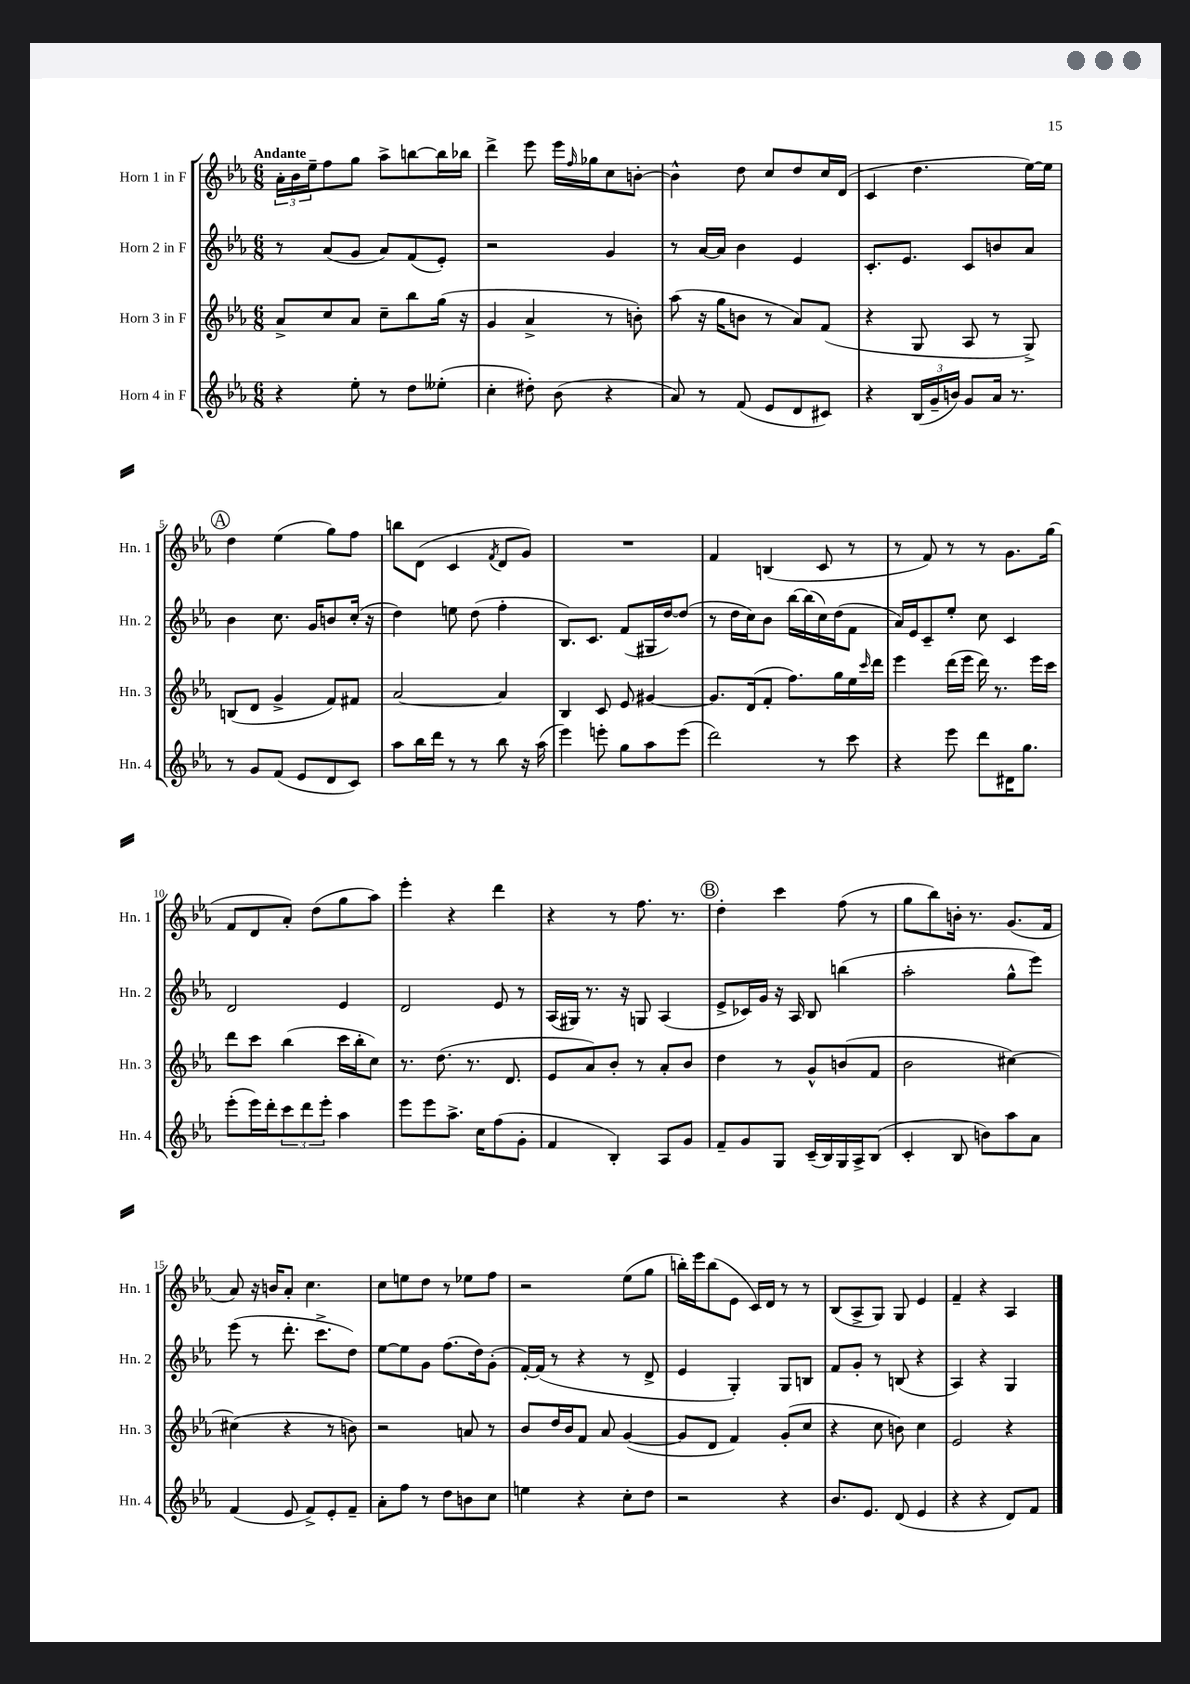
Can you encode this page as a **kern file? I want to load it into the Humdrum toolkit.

**kern	**kern	**kern	**kern
*staff4	*staff3	*staff2	*staff1
*clefG2	*clefG2	*clefG2	*clefG2
*k[b-e-a-]	*k[b-e-a-]	*k[b-e-a-]	*k[b-e-a-]
*M6/8	*M6/8	*M6/8	*M6/8
4r	8a-^	8r	24a-'
.	.	.	24b-
.	.	.	24ee-~
.	8cc	(8a-	8ff
8ee-'	8a-	8g	8gg
8r	8cc~	8a-)	8aa-^
8dd	8bb-	(8f	[8bb
(8ee--'	(16gg	8e-')	16bb]
.	16r	.	16bb-
=	=	=	=
4cc'	4g	2r	4ddd^
8dd#')	4a-^	.	8eee-
(8b-	.	.	16eee-
.	.	.	16qqff
.	.	.	16gg-
4r	8r	4g	8cc
.	8b')	.	[8b'
=	=	=	=
8a-)	(8aa-	8r	4b^^]
8r	16r	[16a-	.
.	16gg	16a-]	.
(8f	8b	4b-	8dd
8e-	8r	.	8cc
8d	8a-)	4e-	8dd
8c#)	(8f	.	16cc
.	.	.	(16d
=	=	=	=
4r	4r	8.c'	4c
.	.	8.e-	.
(24B-	8G	.	4.dd
24g~	.	.	.
24b)	.	.	.
8g	8A-	8c	.
16a-	8r	8b	.
8.r	.	.	.
.	8G^)	8a-	[16ee-)
.	.	.	16ee-]
=	=	=	=
8r	(8B	4b-	4dd
8g	8d	.	.
(8f	4g^	8.cc	(4ee-
8e-	.	.	.
.	.	16g	.
8d	8f)	8b	8gg)
8c)	8f#	(16cc'	8ff
.	.	16r	.
=	=	=	=
8aa-	[2a-	4dd)	8bb
16bb-	.	.	(8d
16ddd	.	.	.
8r	.	8ee	4c
8r	.	(8dd	.
.	.	.	8qf
8bb-	4a-]	4ff'	8d
16r	.	.	8g)
(16aa-	.	.	.
=	=	=	=
4eee-)	4B-	8.B-)	2.r
.	.	8.c	.
8eee'	8c	.	.
8gg	8e-	(8f	.
8aa-	[4g#	16G#	.
.	.	[16dd)	.
(8eee	.	(8dd]	.
=	=	=	=
2ddd)	8.g#]	8r	4f
.	.	16dd	.
.	(16d	16cc)	.
.	8f'	8b-	(4B
.	8.ff)	[16bb-	.
.	.	(16bb-]	.
8r	.	16cc)	8c
.	16gg	(16dd	.
8ccc	16ee-	8f	8r
.	16qqccc	.	.
.	16ddd	.	.
=	=	=	=
4r	4eee-	16a-)	8r
.	.	16e-	.
.	.	8c~	8f)
8eee-	(16ddd	8ee-'	8r
.	16eee-	.	.
8ddd	16ddd)	8cc	8r
.	8.r	.	.
16d#	.	4c	8.g
8.gg	.	.	.
.	16eee-	.	.
.	16ccc	.	(16gg
=	=	=	=
(8eee-'	8ddd	2d	8f
16eee-)	8ccc	.	8d
16ddd'	.	.	.
12ccc	(4bb-	.	8a-')
12ddd	.	.	.
.	.	.	(8dd
12eee-'	.	.	.
4aa-	16ccc	4e-	8gg
.	16bb-'	.	.
.	8cc)	.	8aa-)
=	=	=	=
8eee-	8.r	2d	4eee-'
8eee-	.	.	.
.	(8.dd	.	.
8.aa-^	.	.	4r
.	8.r	.	.
16cc	.	.	.
(8ff	.	8e-	4ddd
.	8.d	.	.
8g'	.	8r	.
=	=	=	=
4f	8e-	(16A-	4r
.	.	16G#)	.
.	8a-)	8.r	.
4B-')	8b-'	.	8r
.	.	16r	.
.	8r	8G	8.ff
8A-	8a-'	(4A-	.
.	.	.	8.r
8g	8b-	.	.
=	=	=	=
8f~	4dd	8e-^	4dd'
8g	.	16c-)	.
.	.	16g	.
8G	8r	16r	4ccc
.	.	16A-	.
(16c~	8g^^	8B-	.
16B-)	.	.	.
16G	(8b	(4bb	(8ff
16A-^	.	.	.
(8B-	8f	.	8r
=	=	=	=
4c'	2b-	2aa-'	8gg
.	.	.	8bb-)
8B-	.	.	16b'
.	.	.	8.r
8b)	.	.	.
8aa-	[4cc#)	8gg^^	(8.g
8a-	.	8eee-)	.
.	.	.	16f
=	=	=	=
(4f	(4cc#]	(8eee-	8a-)
.	.	8r	16r
.	.	.	16b
8e-	4r	8.ddd'	8a-'
8f^)	.	.	4.cc
.	.	8.ccc^	.
8e-'	8r	.	.
8f~	8b)	8dd)	.
=	=	=	=
8a-'	2r	[8ee-	8cc
8ff	.	8ee-]	8ee
8r	.	8g	8dd
8dd	.	(8.ff	8r
8b	8a	.	8ee-
.	.	16dd)	.
8cc	8r	(8g'	8ff
=	=	=	=
4ee	8b-	[16f')	2r
.	.	(16f]	.
.	16dd	8r	.
.	16b-	.	.
4r	8f	4r	.
.	8a-	.	.
8cc'	([4g	8r	(8ee-
8dd	.	8d^	8gg
=	=	=	=
2r	8g]	4e-	16bb')
.	.	.	16eee-
.	8d	.	(8bb
.	4f)	4G')	8e-
.	.	.	16c)
.	.	.	16d
4r	(8g'	8G	8r
.	8cc	8B	8r
=	=	=	=
8.b-	4r	8f	(8B-
.	.	8g'	8A-^
8.e-	.	.	.
.	8cc	8r	8G)
(8d	8b)	(8B	8G
4e-	4cc	4r	4e-
=	=	=	=
4r	2e-	4A-)	4f~
4r	.	4r	4r
8d)	4r	4G	4A-
8f	.	.	.
==	==	==	==
*-	*-	*-	*-
